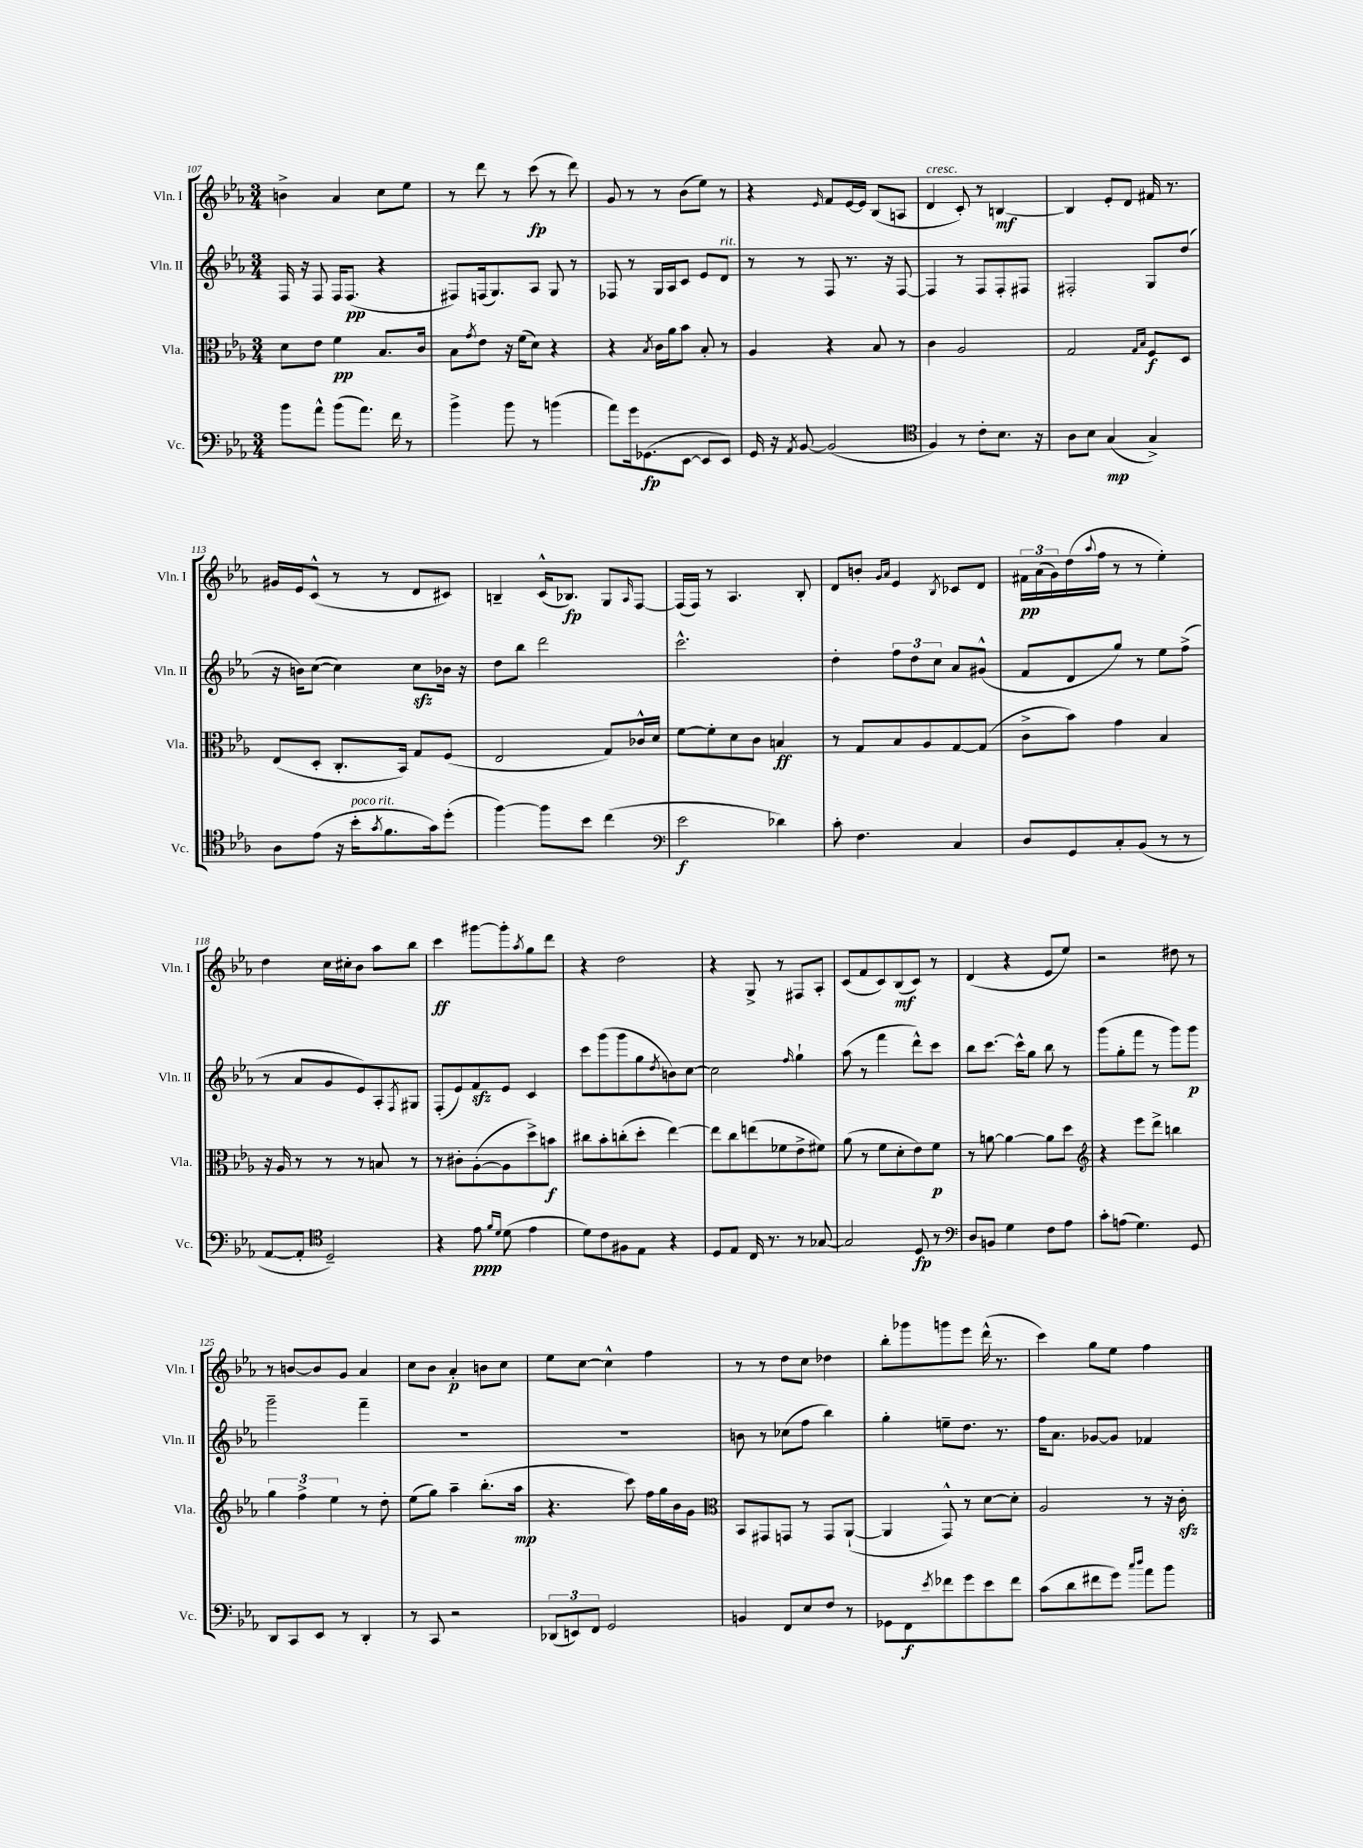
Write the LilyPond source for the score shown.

<<
\new StaffGroup <<
\new Staff = "s0" \with { instrumentName = "Vln. I" shortInstrumentName = "Vln. I" } {
    \clef treble \key ees \major \numericTimeSignature \time 3/4
    b'4-> aes'4 c''8 ees''8 |
    r8 d'''8 r8 c'''8\fp( r8 d'''8) |
    g'8 r8 r8 bes'8( ees''8) r8 |
    r4 \grace { ees'16 } f'8 ees'16~ ees'16 bes8( a8 |
    d'4^\markup { \italic "cresc." } c'8-.) r8 b4~\mf |
    b4 ees'8-. d'8 fis'16 r8. |
    gis'16 ees'16 c'8-^( r8 r8 d'8 cis'8) |
    b4-- c'16-^( bes8.\fp) g8 \grace { aes16 } f8~ |
    f16( f16) r8 aes4. bes8-. |
    d'8 b'8-. \grace { g'16 aes'16 } ees'4 \acciaccatura { bes8 } ces'8 d'8 |
    \tuplet 3/2 { fis'16\pp aes'16( g'16) } d''16( \appoggiatura { aes''8 } f''16 r8 r8 ees''4-.) |
    d''4 c''16 cis''16-. bes'8 aes''8 bes''8 |
    c'''4\ff gis'''8~ gis'''8-. \acciaccatura { aes''8 } g''8 d'''8 |
    r4 d''2 |
    r4 g8-> r8 fis8 aes8-. |
    c'8( f'8 c'8) bes8\mf( c'8) r8 |
    d'4( r4 ees'8 ees''8) |
    r2 dis''8 r8 |
    r8 b'8~ b'8 g'8 aes'4 |
    c''8 bes'8 aes'4-.\p b'8 c''8 |
    ees''8 c''8~ c''4-^ f''4 |
    r8 r8 d''8 c''8 des''4 |
    bes''8-. ges'''8 g'''8 ees'''8 d'''16-^( r8. |
    c'''4) g''8 ees''8 f''4 \bar "|." |
}
\new Staff = "s1" \with { instrumentName = "Vln. II" shortInstrumentName = "Vln. II" } {
    \clef treble \key ees \major \numericTimeSignature \time 3/4
    f16 r16 f8 f16 f8.\pp( r4 |
    fis8) f16( g8.) aes8 g8 r8 |
    fes8 r8 g16 aes16 c'8 ees'8 d'8^\markup { \italic "rit." } |
    r8 r8 f8 r8. r16 f8~ |
    f4 r8 f8 f8-. fis8 |
    fis2-. g8 d''8( |
    r16 b'16) c''8~( c''4) c''8\sfz bes'16 r16 |
    d''8 bes''8 d'''2 |
    c'''2.-^ |
    d''4-. \tuplet 3/2 { f''8 d''8 c''8 } aes'8 gis'8-^( |
    f'8 d'8 g''8) r8 ees''8 f''8->( |
    r8 aes'8 g'8 ees'8) aes8-. \acciaccatura { f8 } gis8 |
    f8-.( ees'8) f'8\sfz ees'8 c'4 |
    c'''8 g'''8( g'''8 g''8 \acciaccatura { d''8 } b'8) c''8~ |
    c''2 \grace { f''16 } g''4-! |
    aes''8( r8 f'''4 d'''8-^) c'''8 |
    bes''8 c'''8.~ c'''16-^ g''8 bes''8 r8 |
    g'''8( g''8-. f'''8 r8 g'''8) g'''8\p |
    g'''2-- f'''4-- |
    R2. |
    R2. |
    b'8 r8 ces''8( f''8 bes''4) |
    g''4-. e''8-- d''8. r8. |
    f''16 aes'8. ges'8~ ges'8 fes'4 \bar "|." |
}
\new Staff = "s2" \with { instrumentName = "Vla." shortInstrumentName = "Vla." } {
    \clef alto \key ees \major \numericTimeSignature \time 3/4
    d'8 ees'8 f'4\pp bes8. c'16 |
    bes8 \acciaccatura { g'8 } ees'8 r16 f'16( d'8) r4 |
    r4 \acciaccatura { bes8 } c'16 aes'16 bes'8 bes8-. r8 |
    aes4 r4 bes8 r8 |
    c'4 aes2 |
    g2 \grace { g16 bes16 } f8\f d8 |
    ees8( d8-. c8.-. bes,16) g8 f8( |
    ees2 g8) ces'16-^ d'16 |
    f'8~ f'8-. d'8 c'8 b4\ff |
    r8 g8 bes8 aes8 g8~ g8( |
    c'8-> bes'8) g'4 bes4 |
    r16 aes16 r8 r8 r8 b8 r8 |
    r8 cis'8-. aes8~-.( aes8 d''8->) b'8\f |
    cis''8 bes'8-. c''8-.( d''8-. ees''4~) |
    ees''8 c''8 e''8( fes'8 ees'8-> fis'8) |
    aes'8( r8 f'8 d'8-. ees'8) f'8\p |
    r8 a'8~ a'4~ a'8 d''8 |
    \clef treble r4 ees'''8 d'''8-> b''4 |
    \tuplet 3/2 { g''4 f''4-> ees''4 } r8 d''8-. |
    ees''8( g''8) aes''4-- bes''8.-.( aes''16\mp |
    r4. c'''8) f''16 g''16 bes'16 g'16 |
    \clef alto bes,8 gis,8 g,8 r8 g,8 aes,8~-!( |
    aes,4 g,8-^) r8 d'8~ d'8-. |
    aes2 r8 r16 c'16-.\sfz \bar "|." |
}
\new Staff = "s3" \with { instrumentName = "Vc." shortInstrumentName = "Vc." } {
    \clef bass \key ees \major \numericTimeSignature \time 3/4
    bes'8 aes'8-^ bes'8( aes'8.) f'16 r8 |
    bes'4-> bes'8 r8 b'4( |
    aes'8) g'16 ges,8.\fp( ees,8~ ees,8 ees,8) |
    g,16 r16 \acciaccatura { aes,8 } bes,8~ bes,2( |
    \clef tenor f4) r8 c'8-. bes8. r16 |
    aes8 bes8 g4\mp( g4->) |
    aes8 ees'8( r16 bes'16-.^\markup { \italic "poco rit." } \acciaccatura { g'8 } f'8. g'16) d''8-.( |
    f''4~) f''8 bes'8 c''4( |
    \clef bass ees'2\f des'4) |
    c'8-. f4. c4 |
    d8 g,8 c8-. bes,8( r8 r8 |
    aes,8~ aes,8-. \clef tenor d2--) |
    r4 ees'8\ppp \grace { f'16 d'16 } d'8( ees'4 |
    d'8) c'8 fis8 ees8 r4 |
    d8 ees8 c16 r8. r8 ges8~ |
    ges2 d8\fp r8 |
    \clef bass d8 b,8 g4 f8 aes8 |
    c'8-. a8( g4.) g,8 |
    d,8 c,8 ees,8 r8 d,4-. |
    r8 c,8 r2 |
    \tuplet 3/2 { des,8( e,8) f,8 } g,2 |
    b,4 f,8 ees8 f8 r8 |
    ges,8 f,8\f \acciaccatura { ees'8 } fes'8 g'8 ees'8 fes'8 |
    c'8( d'8 fis'8 g'8) \grace { c''16 d''16 } aes'8 bes'8 \bar "|." |
}
>>
>>
\layout { \context { \Score currentBarNumber = #107 } }
